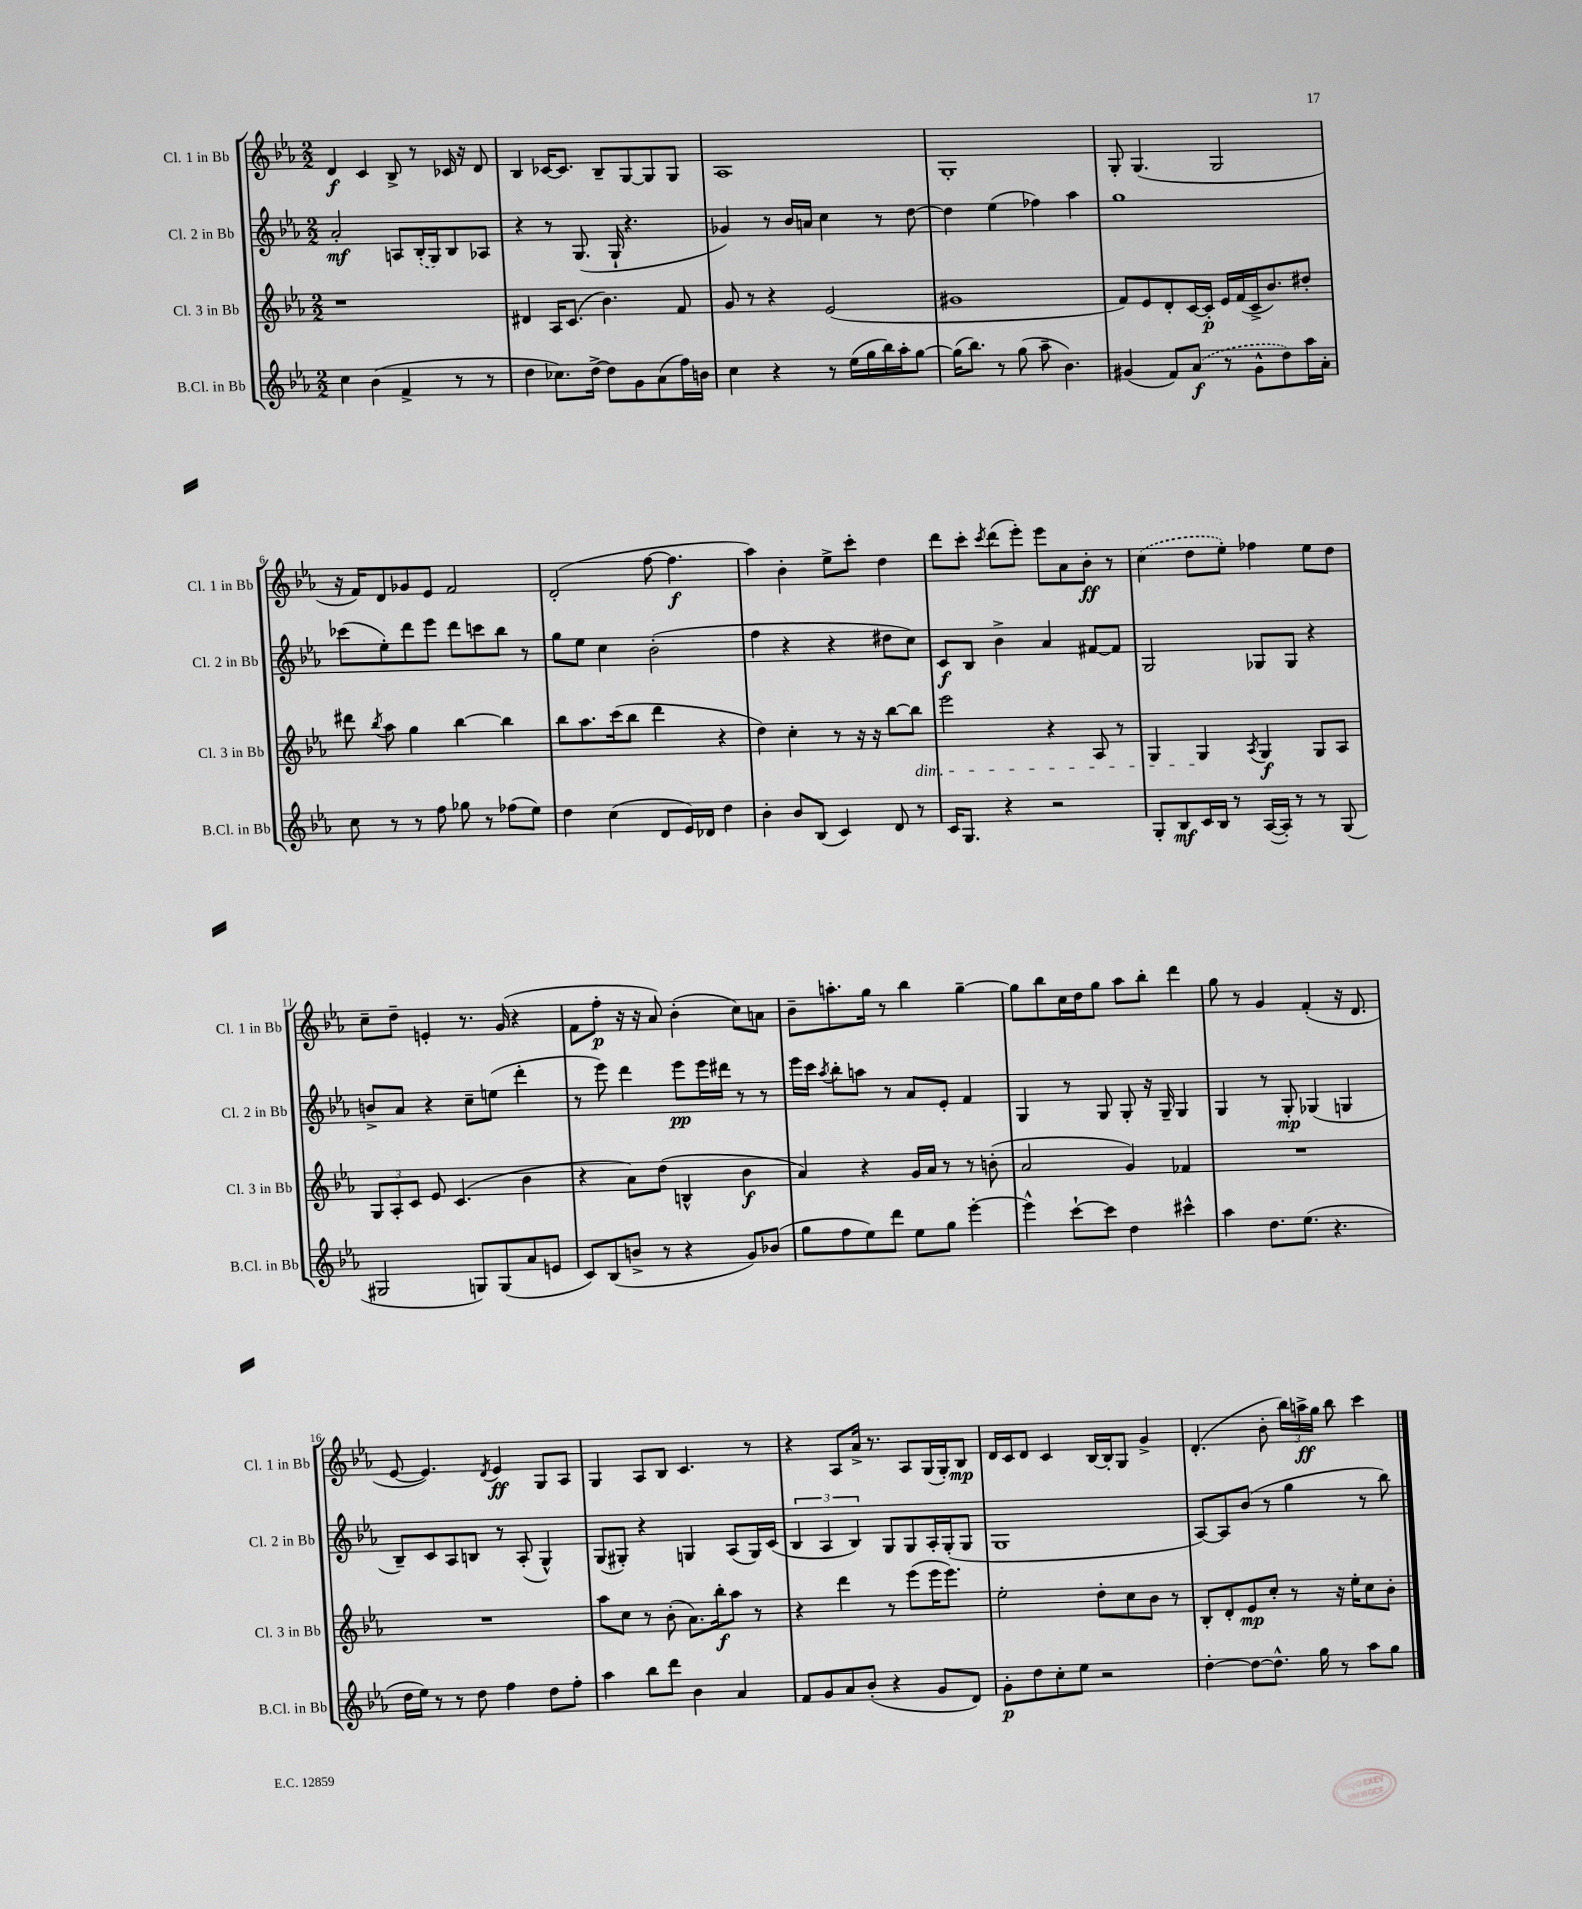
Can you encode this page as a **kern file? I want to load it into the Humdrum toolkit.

**kern	**kern	**kern	**kern
*staff4	*staff3	*staff2	*staff1
*clefG2	*clefG2	*clefG2	*clefG2
*k[b-e-a-]	*k[b-e-a-]	*k[b-e-a-]	*k[b-e-a-]
*M2/2	*M2/2	*M2/2	*M2/2
4cc	1r	2a-'	4d
(4b-	.	.	4c
4f^	.	8A	8B-^
.	.	(16B-'	8r
.	.	16G)	.
8r	.	8B-	16c-
.	.	.	16r
8r	.	8A-	8d
=	=	=	=
4dd	4d#	4r	4B-
8.cc-)	16A-	8r	[16c-
.	(8.c	.	8.c-]
.	.	(8.G	.
[16dd^	.	.	.
8dd]	4.b-)	.	8B-~
.	.	16G`	.
8g	.	4.r	[8G
(8a-	.	.	8G]
16ff)	8f	.	8G
16b	.	.	.
=	=	=	=
4cc	8g	4g-)	1A-
.	8r	.	.
4r	4r	8r	.
.	.	16b-	.
.	.	16a	.
8r	(2e-	4cc	.
(16ee-	.	.	.
16gg	.	.	.
16bb-)	.	8r	.
16aa-'	.	.	.
[8gg	.	[8dd	.
=	=	=	=
(16gg]	1g#	4dd]	1G'
8.bb-)	.	.	.
8r	.	(4ee-	.
(8gg	.	.	.
8aa-~	.	4ff-)	.
4.b-)	.	.	.
.	.	4aa-	.
=	=	=	=
(4g#	8f)	1gg	8G'
.	8e-	.	(4.G
8f)	8d'	.	.
(8a-	[16c	.	.
.	16c']	.	.
8r	16e-	.	2G
.	(16f	.	.
8g#^^	16c^	.	.
.	8.b-)	.	.
8dd)	.	.	.
16aa-	8dd#'	.	.
16a-'	.	.	.
=	=	=	=
8cc	8ddd#	(8ccc-	16r
.	.	.	16f)
.	8qbb-	.	.
8r	8aa-	8ee-')	8d
8r	4gg	8ddd	8g-
8ff	.	8eee-	8e-
8gg-	[4bb-	8ddd	2f
8r	.	8ccc	.
(8ff-	4bb-]	8bb-	.
8ee-)	.	8r	.
=	=	=	=
4dd	8bb-	8gg	(2d'
.	8.aa-	8ee-	.
(4cc	.	4cc	.
.	(16ccc	.	.
.	8bb-	.	.
8d	4ddd	(2b-'	[8ff
16e-)	.	.	4.ff]
16d-	.	.	.
4dd	4r	.	.
=	=	=	=
4b-'	4dd)	4ff	4aa-)
8b-	4cc'	4r	4b-'
(8B-	.	.	.
4c)	8r	4r	8ee-^
.	16r	.	8ccc'
.	16r	.	.
8d	[8bb-	8dd#	4dd
8r	8bb-]	8cc)	.
=	=	=	=
16c	2eee-	8c	8ddd
8.G	.	.	.
.	.	8B-	8ccc'
.	.	.	8qccc
4r	.	4b-^	(8ddd
.	.	.	8eee-')
2r	4r	4a-	8eee-
.	.	.	8a-
.	8A-	[8f#	8b-'
.	8r	8f#]	8r
=	=	=	=
8G'	4G	2G	(4cc
8B-	.	.	.
16c	4G	.	8dd
16B-	.	.	.
8r	.	.	8ee-')
.	8qA-	.	.
([16A-	4G	8G-	4ff-
16A-'])	.	.	.
8r	.	8G-	.
8r	8G	4r	8ee-
(8G	8A-	.	8dd
=	=	=	=
2G#	12G	8b^	8cc~
.	12A-'	.	.
.	.	8a-	8dd~
.	12c	.	.
.	8e-	4r	4e'
.	(4.c	.	.
8G)	.	8cc~	8.r
(8G	.	(8ee	.
.	.	.	(16g
8a-	4b-	4ddd'	4r
8e	.	.	.
=	=	=	=
8c)	4r	8r	8f
(8B-	.	8eee-)	8ff'
8b^	8a-)	4ddd	16r
.	.	.	16r
8r	(8dd	.	8a-)
4r	4B^^	8eee-	(4b-'
.	.	16eee-	.
.	.	16ddd#	.
8g)	4b-	8r	8cc)
(8b-	.	8r	8a
=	=	=	=
8gg	4a-)	16eee-	8b-~
.	.	16ccc	.
.	.	8qaa-	.
8ff	.	8bb-'	8.aa'
8ee-)	4r	8aa	.
.	.	.	16gg
8ddd	.	8r	8r
8ee-	16g	8a-	4bb-
.	16a-	.	.
8gg	8r	8e-'	.
[4eee-'	8r	4f	[4gg~
.	(8b'	.	.
=	=	=	=
4eee-^^]	2a-	4G	8gg]
.	.	.	8bb-
[8ccc`	.	8r	16cc
.	.	.	16dd
8ccc]	.	8G	8gg
4dd	4g)	8G'	8aa-
.	.	16r	8bb-'
.	.	16G~	.
4ccc#^^	4f-	4G	4ddd
=	=	=	=
4aa-	1r	4G	8gg
.	.	.	8r
8.dd	.	8r	4g
.	.	8G'	.
(8.ee-	.	.	.
.	.	(4G-	(4f'
4.r	.	.	.
.	.	4G	16r
.	.	.	8.d
=	=	=	=
16dd	1r	8B-~)	[8e-
16ee-)	.	.	.
8r	.	8c	4.e-])
8r	.	8A-	.
8dd	.	8B	.
.	.	.	8qd
4ff	.	8r	4e-
.	.	(8A-'	.
8dd	.	4G^^)	8G
8ff'	.	.	8A-
=	=	=	=
4aa-	8aa-	(8G	4G
.	8cc	8G#')	.
8bb-	8r	4r	8A-
8ddd	(8b-'	.	8B-
4b-	8.a-)	4G	4.c
.	16bb-'	.	.
4a-	8aa-	(8A-	.
.	8r	16G)	8r
.	.	(16c	.
=	=	=	=
8f	4r	6B-	4r
8g	.	.	.
.	.	6A-	.
8a-	4ddd	.	8A-
.	.	6B-)	.
(8b-'	.	.	16a-^
.	.	.	8.r
4r	8r	8G	.
.	(8eee-	8G	8A-
8g	16eee-	16A-'	(16G
.	8.eee-)	(16G'	16G')
8d)	.	8G	8B-
=	=	=	=
8g'	2ee-'	1G	16d
.	.	.	16c
8dd	.	.	8d
8cc'	.	.	4c
8ee-	.	.	.
2r	8dd'	.	[16B-
.	.	.	16B-']
.	8cc	.	8G
.	8b-	.	4g^
.	8r	.	.
=	=	=	=
[4dd'	8B-'	[8A-)	(4.d'
.	8d'	8A-]	.
8dd_	8e-	(8b-	.
8.dd^^]	8cc'	8r	8b-'
.	8r	4gg	24bb-)
.	.	.	24aa^
16gg	.	.	.
.	.	.	24gg
8r	16r	.	8bb-
.	16ee-'	.	.
8aa-	8cc	8r	4ccc
8gg	8b-'	8bb-)	.
==	==	==	==
*-	*-	*-	*-
